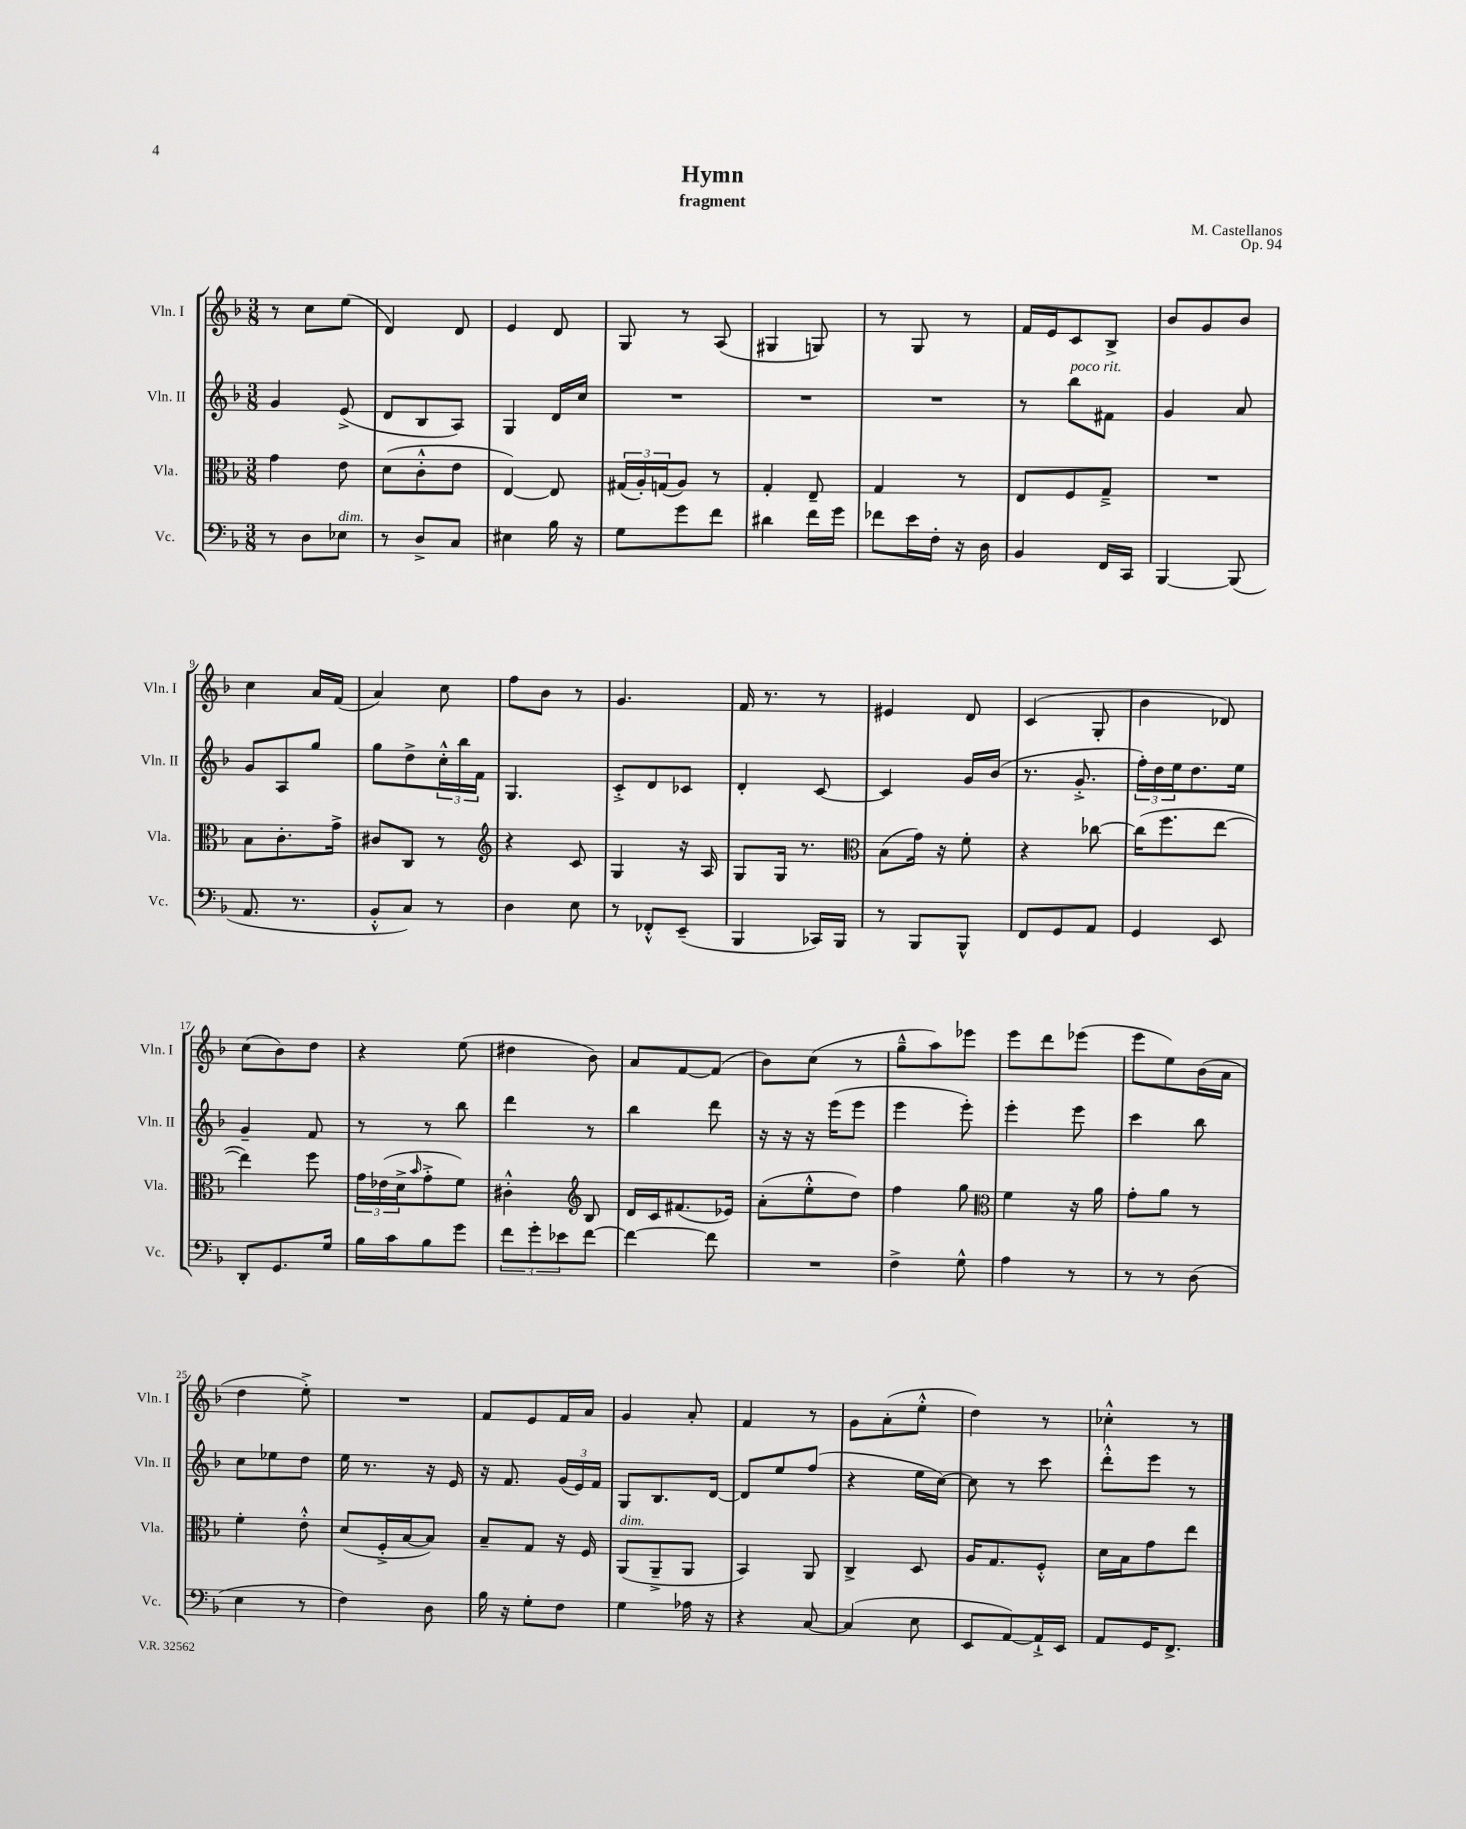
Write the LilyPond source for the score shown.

\header { title = "Hymn" composer = "M. Castellanos" subtitle = "fragment" opus = "Op. 94" }
<<
\new StaffGroup <<
\new Staff = "s0" \with { instrumentName = "Vln. I" shortInstrumentName = "Vln. I" } {
    \clef treble \key f \major \numericTimeSignature \time 3/8
    r8 c''8 e''8( |
    d'4) d'8 |
    e'4 d'8 |
    g8 r8 a8( |
    gis4 g8) |
    r8 g8 r8 |
    f'16 e'16 c'8 bes8-> |
    bes'8 g'8 bes'8 |
    c''4 a'16 f'16( |
    a'4) c''8 |
    f''8 bes'8 r8 |
    g'4. |
    f'16 r8. r8 |
    eis'4 d'8 |
    c'4( g8-. |
    bes'4 des'8) |
    c''8( bes'8) d''8 |
    r4 e''8( |
    dis''4 bes'8) |
    a'8 f'8~ f'8( |
    bes'8) c''8( r8 |
    g''8---^ a''8) ees'''8 |
    e'''8 d'''8 ees'''8( |
    e'''8 e''8) bes'16( a'16 |
    d''4 e''8-.->) |
    R4. |
    f'8 e'8 f'16 a'16 |
    g'4 a'8-. |
    f'4 r8 |
    g'8 a'8-.( e''8-.-^ |
    d''4) r8 |
    ces''4-.-^ r8 \bar "|." |
}
\new Staff = "s1" \with { instrumentName = "Vln. II" shortInstrumentName = "Vln. II" } {
    \clef treble \key f \major \numericTimeSignature \time 3/8
    g'4 e'8->( |
    d'8 bes8 a8) |
    g4 d'16 c''16 |
    R4. |
    R4. |
    R4. |
    r8 bes''8^\markup { \italic "poco rit." } fis'8 |
    g'4 a'8 |
    g'8 a8 g''8 |
    g''8 d''8-> \tuplet 3/2 { c''16-.-^ bes''16 f'16 } |
    g4. |
    c'8-.-> d'8 ces'8 |
    d'4-. c'8~ |
    c'4 g'16 bes'16( |
    r8. g'8.-.-> |
    \tuplet 3/2 { f''16-.) d''16 e''16 } d''8. e''16 |
    g'4-- f'8 |
    r8 r8 bes''8 |
    d'''4 r8 |
    bes''4 d'''8 |
    r16 r16 r16 e'''16( e'''8 |
    e'''4 e'''8-.) |
    e'''4-. e'''8 |
    c'''4 bes''8 |
    c''8 ees''8 d''8 |
    e''16 r8. r16 e'16 |
    r16 f'8. \tuplet 3/2 { g'16( e'16) f'16 } |
    g8 bes8. d'16~ |
    d'8 e''8 f''8( |
    r4 e''16 c''16~) |
    c''8 r8 c'''8 |
    d'''8-.-^ e'''8 r8 \bar "|." |
}
\new Staff = "s2" \with { instrumentName = "Vla." shortInstrumentName = "Vla." } {
    \clef alto \key f \major \numericTimeSignature \time 3/8
    g'4 e'8 |
    d'8( c'8-.-^ e'8 |
    e4~) e8 |
    \tuplet 3/2 { gis16( a16-.) g16( } a8) r8 |
    g4-. e8-- |
    g4 r8 |
    e8 f8 g8---> |
    R4. |
    bes8 c'8.-. g'16-> |
    cis'8 c8 r8 |
    \clef treble r4 c'8 |
    g4 r16 a16 |
    g8 g16 r8. |
    \clef alto bes8( g'16) r16 f'8-. |
    r4 ces''8~ |
    ces''16( f''8. e''8~ |
    e''4) f''8 |
    \tuplet 3/2 { g'16 ees'16( d'16-> } \grace { bes'16 } g'8-.-> f'8) |
    cis'4-.-^ \clef treble bes8 |
    d'16 c'16 fis'8.( ees'16) |
    a'8-.( e''8-.-^ d''8) |
    f''4 g''8 |
    \clef alto f'4 r16 a'16 |
    g'8-. a'8 r8 |
    f'4-. e'8-.-^ |
    d'8( f16-.-> bes16~ bes8) |
    bes8-- g8 r16 f16 |
    a,8^\markup { \italic "dim." }( a,8---> a,8 |
    bes,4) a,8 |
    c4-> d8 |
    a16 g8. f8-.-^ |
    d'16 bes16 g'8 e''8 \bar "|." |
}
\new Staff = "s3" \with { instrumentName = "Vc." shortInstrumentName = "Vc." } {
    \clef bass \key f \major \numericTimeSignature \time 3/8
    r8 d8 ees8^\markup { \italic "dim." } |
    r8 d8-> c8 |
    eis4 bes16 r16 |
    g8 g'8 f'8 |
    dis'4 f'16 g'16 |
    fes'8 e'16 f16-. r16 d16 |
    bes,4 f,16 c,16 |
    bes,,4~ bes,,8( |
    a,8. r8. |
    bes,8-.-^ c8) r8 |
    d4 e8 |
    r8 fes,8-.-^ e,8--( |
    bes,,4 ces,16) bes,,16 |
    r8 bes,,8 bes,,8-^ |
    f,8 g,8 a,8 |
    g,4 e,8 |
    d,8-. g,8. g16 |
    bes16 c'16 bes8 g'8 |
    \tuplet 3/2 { f'8 g'8-. ees'8 } f'8~ |
    f'4~ f'8 |
    R4. |
    f4-> g8-^ |
    a4 r8 |
    r8 r8 d8( |
    e4 r8 |
    f4) d8 |
    bes16 r16 g8-. f8 |
    g4 aes16 r16 |
    r4 c8~ |
    c4( e8 |
    e,8 a,8~) a,16-!-> e,16 |
    a,8 g,16 f,8.-> \bar "|." |
}
>>
>>
